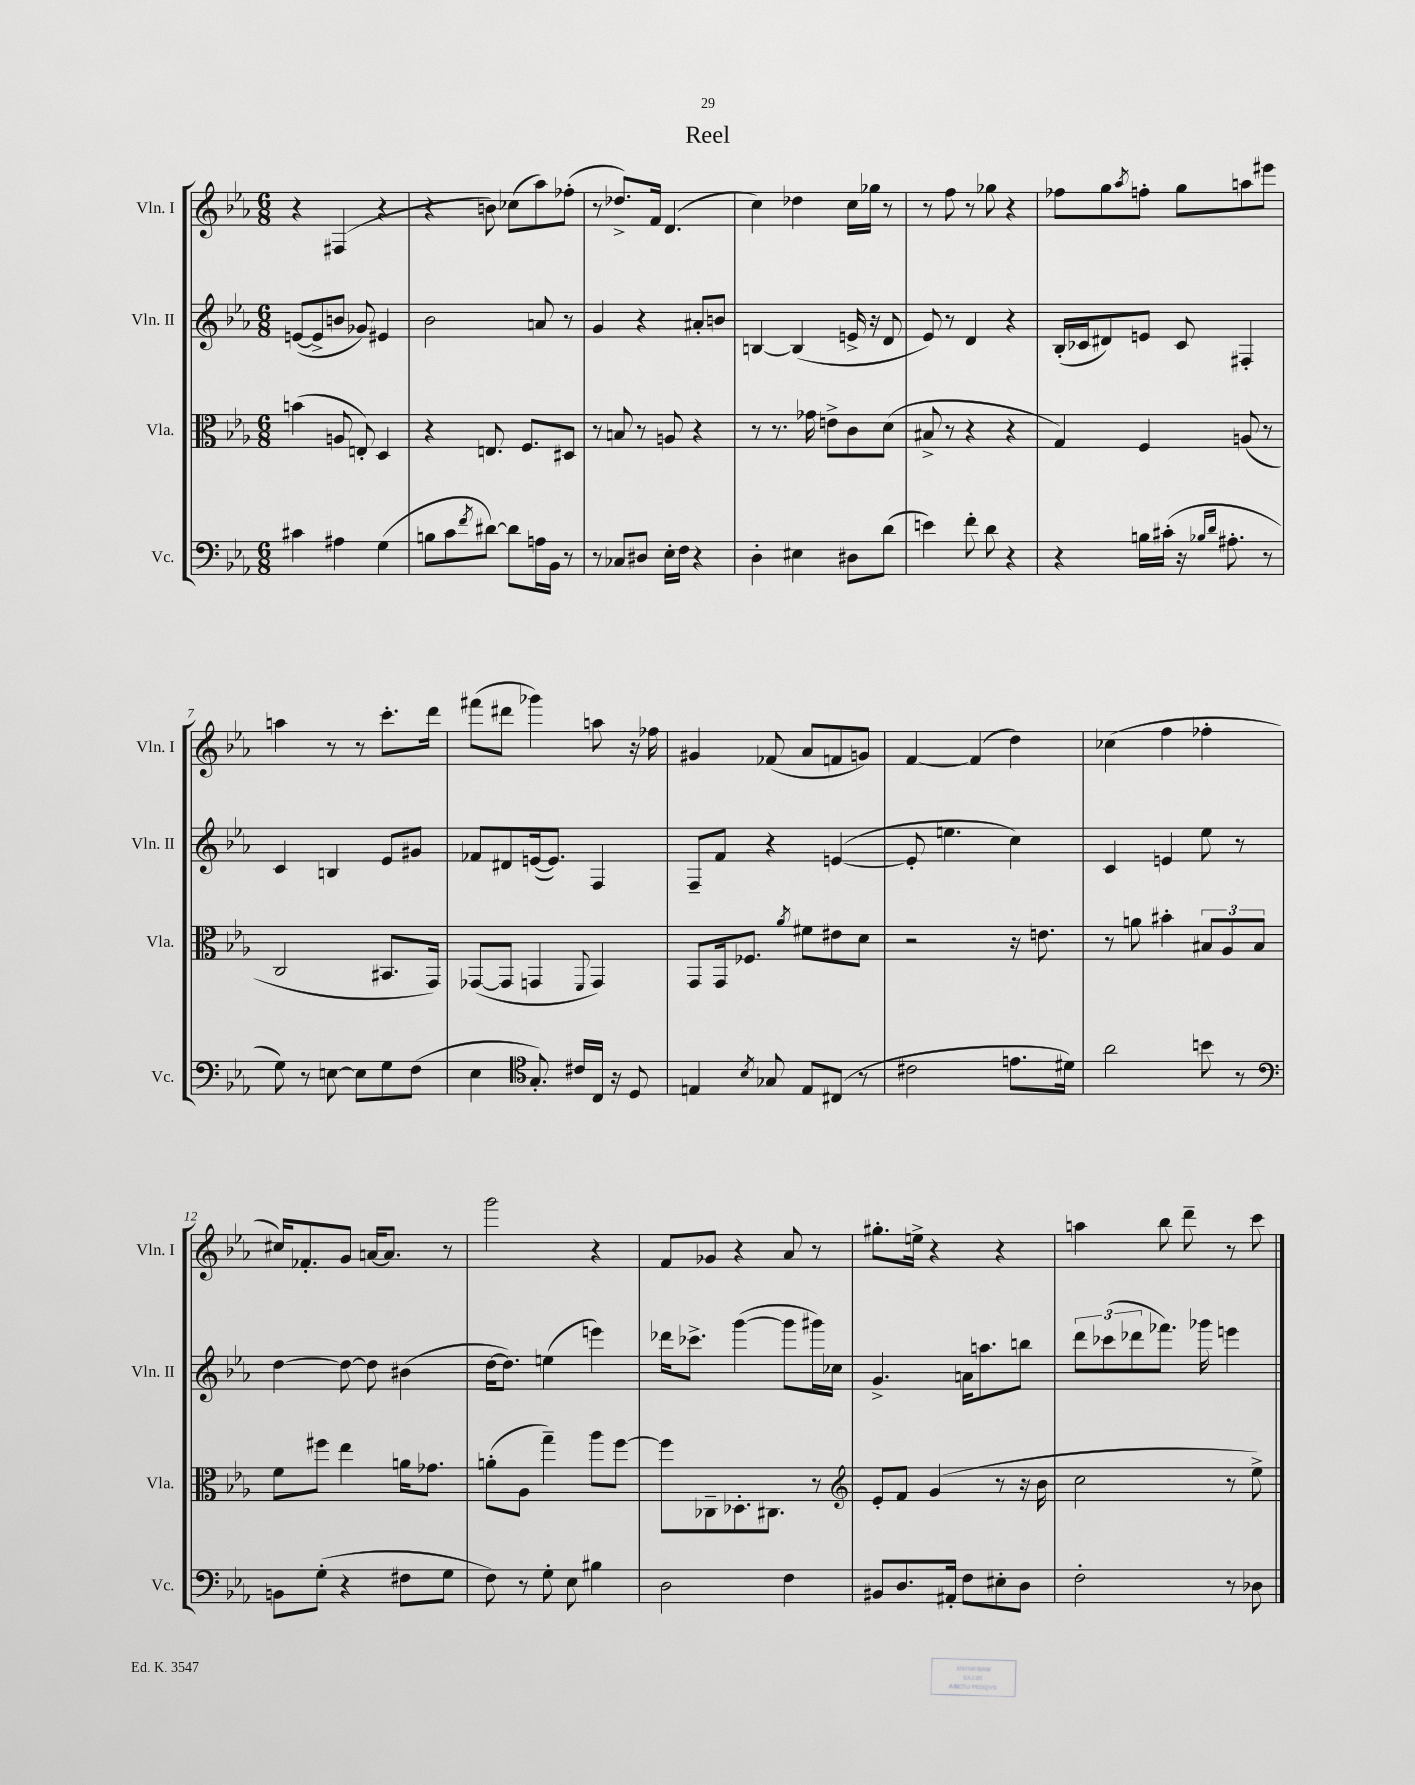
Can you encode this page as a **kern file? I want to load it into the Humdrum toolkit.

**kern	**kern	**kern	**kern
*part4	*part3	*part2	*part1
*staff4	*staff3	*staff2	*staff1
*I"Vc.	*I"Vla.	*I"Vln. II	*I"Vln. I
*I'Vc.	*I'Vla.	*I'Vln. II	*I'Vln. I
*clefF4	*clefC3	*clefG2	*clefG2
*k[b-e-a-]	*k[b-e-a-]	*k[b-e-a-]	*k[b-e-a-]
*M6/8	*M6/8	*M6/8	*M6/8
=1	=1	=1	=1
4c#X\	(4bn\	([8en/L	4r
.	.	8e^/]	.
4A#X\	8An/	8bn/J	(4F#X/
.	8En'/)	8g-X/)	.
(4G\	4D/	4e#X/	4r
=2	=2	=2	=2
8Bn\L	4r	2b-\	4r
8c\	.	.	.
8qf/	.	.	.
[8d#X\J)	8.En/	.	8bn\)
8d#\L]	.	.	(8cc-X\L
.	8.F/L	.	.
16An\L	.	8an/	8aa-\)
16BB-\JJ	.	.	.
8r	8D#X/J	8r	(8ff-X'\J
=3	=3	=3	=3
8r	8r	4g/	8r
8C-X/L	8Bn/	.	8.dd-X^/L)
8D#X/J	8r	4r	.
.	.	.	16f/Jk
16E-'\LL	8An/	.	(4.d/
16F\JJ	.	.	.
4r	4r	8a#X'/L	.
.	.	8bn/J	.
=4	=4	=4	=4
4D'\	8r	[4Bn/	4cc\)
.	8.r	.	.
4E#X\	.	(4B/]	4dd-X\
.	16g-X\	.	.
.	8en^\L	.	.
8D#X\L	8c\	16en^/	16cc\LL
.	.	16r	16gg-X\JJ
(8d\J	(8d\J	8d/	8r
=5	=5	=5	=5
4en\)	8B#X^/	8e-/)	8r
.	8r	8r	8ff\
8f'\	4r	4d/	8r
8d\	.	.	8gg-X\
4r	4r	4r	4r
=6	=6	=6	=6
4r	4G/)	(16B-'/LL	8ff-X\L
.	.	16c-X/J	.
.	.	8d#X/)	8gg\
.	.	.	8qaa-/
16Bn\LL	4F/	8en/J	8ffn'\J
(16c#X'\JJ	.	.	.
16r	.	8c-/	8gg\L
16qqB-X/LL	.	.	.
16qqd/JJ	.	.	.
8.A#X'\	.	.	.
.	(8An/	4F#X'/	8aan\
8r	8r	.	8eee#X\J
!!LO:LB:g=z
=7	=7	=7	=7
8G\)	2C/	4c/	4aan\
8r	.	.	.
[8En\	.	4Bn/	8r
8E\L]	.	.	8r
8G\	8.BB#X/L	8e-/L	8.ccc'\L
(8F\J	.	8g#X/J	.
.	16GG/Jk)	.	16ddd\Jk
=8	=8	=8	=8
4E-\	([8GG-X/L	8f-X/L	(8fff#X\L
.	8GG-/J]	8d#X/	8ddd#X\J
*clefC4	*	*	*
8.G'/)	4GGn/	([16en/k	4ggg-X\)
.	.	8.e/J])	.
16c#X/LL	.	.	.
.	8qqFF/	.	.
16C/JJ	4GG/)	4F/	8aan\
16r	.	.	.
8D/	.	.	16r
.	.	.	16ff-X\
=9	=9	=9	=9
4En/	8GG/L	8F~/L	4g#X/
.	16GG/k	8f/J	.
.	8.F-X/J	.	.
8qB-/	.	.	.
8G-X/	.	4r	(8f-X/
.	8qa-/	.	.
8E/L	8f#X\L	.	8a-/L
(8C#X/J	8e#X\	([4en/	8fn/
8r	8d\J	.	8gn/J)
=10	=10	=10	=10
2c#X\	2r	8e'/]	[4f/
.	.	4.een\	.
.	.	.	(4f/]
8.en\L	16r	4cc\)	4dd\)
.	8.en\	.	.
16d#X\Jk)	.	.	.
=11	=11	=11	=11
2a-\	8r	4c/	(4cc-X\
.	8an\	.	.
.	4b#X'\	4en/	4ff\
8bn\	12B#X/L	8ee-\	4ff-X'\
.	12A-/	.	.
8r	.	8r	.
.	12B#/J	.	.
!!LO:LB:g=z
=12	=12	=12	=12
*clefF4	*	*	*
8BBn\L	8f\L	[4dd\	16cc#X/KL)
.	.	.	8.f-X'/
(8G'\J	8ff#X\J	.	.
4r	4ee-\	8dd\_	8g/J
.	.	8dd\]	[16an/KL
.	.	.	8.a/J]
8F#X\L	16an\KL	(4b#X\	.
.	8.g-X\J	.	.
8G\J	.	.	8r
=13	=13	=13	=13
8F\)	(8an'\L	[16dd\KL	2ggg\
.	.	8.dd\J])	.
8r	8A-\J	.	.
8G'\	4gg~\)	(4een\	.
8E-\	.	.	.
4B#X\	8aa-\L	4eeen\)	4r
.	[8ff\J	.	.
=14	=14	=14	=14
2D\	8ff\L]	16ddd-X\KL	8f/L
.	.	8.ccc-X^\J	.
.	8C-X~\	.	8g-X/J
.	8.D-X'\	([4ggg\	4r
.	8.C#X\J	.	.
4F\	.	8ggg\L]	8a-/
.	8r	16ggg#X\L)	8r
.	.	16cc-X\JJ	.
=15	=15	=15	=15
*	*clefG2	*	*
8BB#X/L	8e-'/L	4.g^/	8.gg#X'\L
8.D/	8f/J	.	.
.	.	.	16een^\Jk
.	(4g/	.	4r
16AA#X'/Jk	.	.	.
8F\L	.	16an\KL	.
.	.	8.aan\	.
8E#X'\	8r	.	4r
8D\J	16r	8bbn\J	.
.	16b-\	.	.
=16	=16	=16	=16
2F'\	2cc\	12ddd\L	4aan\
.	.	(12ccc-X\	.
.	.	12ddd-X\	.
.	.	8.fff-X\J)	8bb-\
.	.	.	8ddd~\
.	.	16ggg-X\	.
8r	8r	4eeen\	8r
8D-X\	8ee-^\)	.	8ccc\
==	==	==	==
*-	*-	*-	*-
